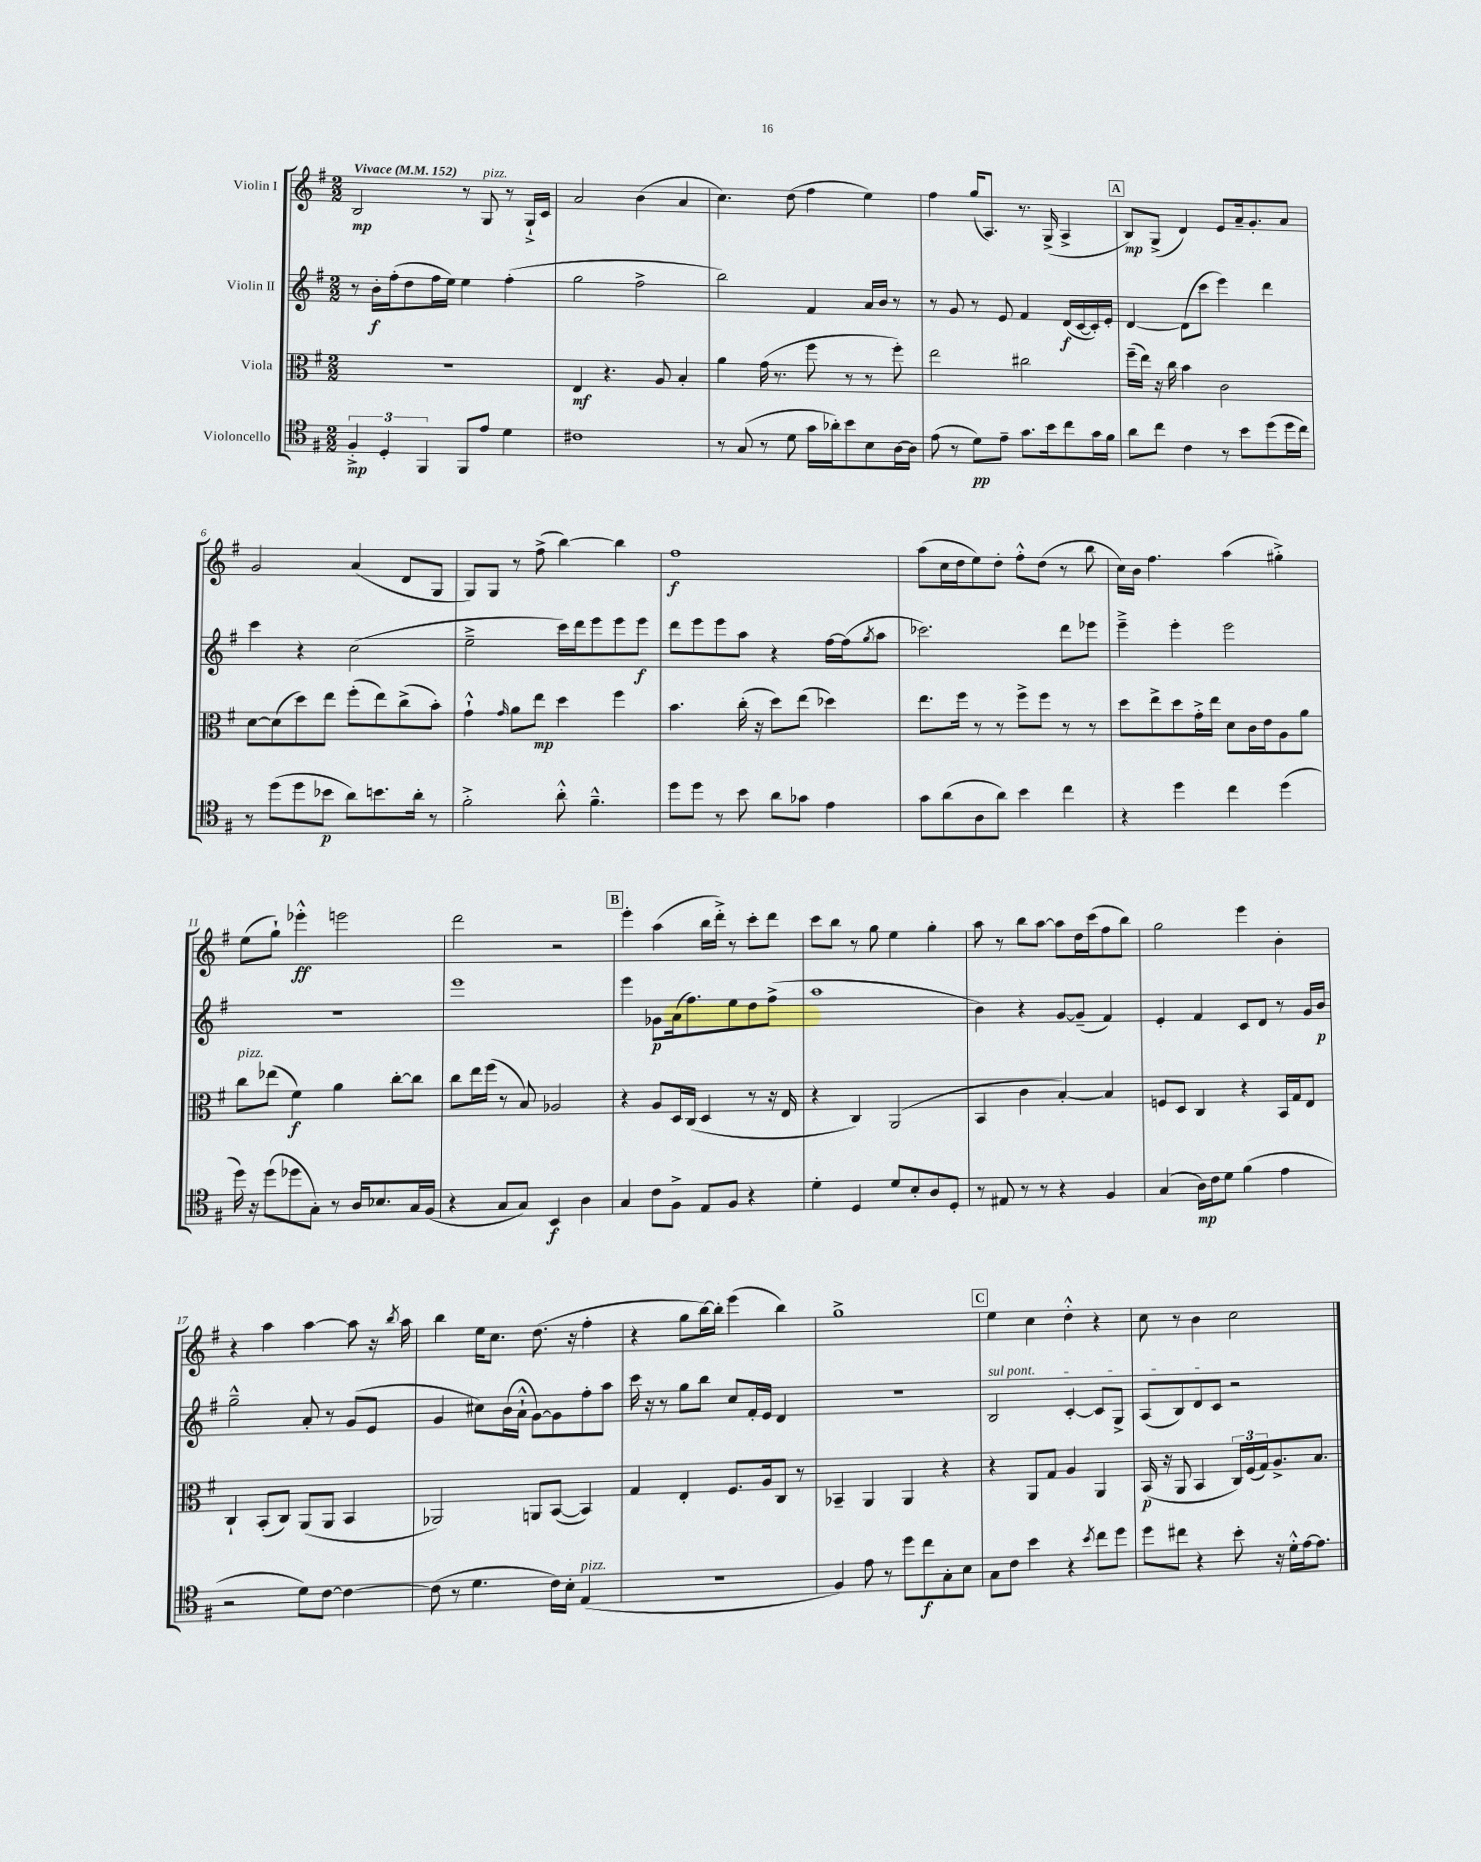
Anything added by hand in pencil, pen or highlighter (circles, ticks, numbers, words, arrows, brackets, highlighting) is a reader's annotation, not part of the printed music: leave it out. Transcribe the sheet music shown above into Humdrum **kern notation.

**kern	**dynam	**kern	**dynam	**kern	**dynam	**kern	**dynam
*part4	*part4	*part3	*part3	*part2	*part2	*part1	*part1
*staff4	*staff4	*staff3	*staff3	*staff2	*staff2	*staff1	*staff1
*I"Violoncello	*	*I"Viola	*	*I"Violin II	*	*I"Violin I	*
*clefC4	*	*clefC3	*	*clefG2	*	*clefG2	*
*k[f#]	*	*k[f#]	*	*k[f#]	*	*k[f#]	*
*M2/2	*	*M2/2	*	*M2/2	*	*M2/2	*
*MM152	*	*MM152	*	*MM152	*	*MM152	*
=1	=1	=1	=1	=1	=1	=1	=1
!	!	!	!	!	!	!LO:TX:a:B:t=Vivace	!
6F#'^/	mp	1r	.	8r	.	2B/	mp
.	.	.	.	16b'\LL	f	.	.
6D'/	.	.	.	.	.	.	.
.	.	.	.	(16ff#'\J	.	.	.
.	.	.	.	8dd\	.	.	.
6FF#/	.	.	.	.	.	.	.
.	.	.	.	16ff#\L	.	.	.
.	.	.	.	16ee\JJ)	.	.	.
8FF#/L	.	.	.	4ee\	.	8r	.
!	!	!	!	!	!	!LO:TX:a:i:t=pizz.	!
8e/J	.	.	.	.	.	8G/	.
4d\	.	.	.	(4ff#'\	.	8r	.
.	.	.	.	.	.	16G`^/LL	.
.	.	.	.	.	.	16c/JJ	.
=2	=2	=2	=2	=2	=2	=2	=2
1c#X	.	4E/	mf	2gg\	.	2a/	.
.	.	4.r	.	.	.	.	.
.	.	.	.	2ff#^\	.	(4b\	.
.	.	8A/	.	.	.	.	.
.	.	4B'/	.	.	.	4a/	.
=3	=3	=3	=3	=3	=3	=3	=3
8r	.	4a\	.	2bb\)	.	4.cc\)	.
(8G/	.	.	.	.	.	.	.
8r	.	(16g\	.	.	.	.	.
.	.	8.r	.	.	.	.	.
8d\	.	.	.	.	.	(8dd\	.
16g\LL	.	8ff#\	.	4f#/	.	4ff#\	.
16a-X'\J)	.	.	.	.	.	.	.
8b\	.	8r	.	.	.	.	.
8B\	.	8r	.	16a/LL	.	4ee\)	.
.	.	.	.	16b/JJ	.	.	.
[16A\L	.	8ff#'\)	.	8r	.	.	.
16A\JJ]	.	.	.	.	.	.	.
=4	=4	=4	=4	=4	=4	=4	=4
(8e\	.	2ee\	.	8r	.	4ff#\	.
8r	.	.	.	8g/	.	.	.
8d\L)	pp	.	.	8r	.	(16gg/KL	.
.	.	.	.	.	.	8.A/J)	.
8e~\J	.	.	.	8e/	.	.	.
8.g\L	.	2cc#X\	.	4f#/	.	8.r	.
16b\k	.	.	.	.	.	(16G^/	.
8cc\	.	.	.	(16d/LL	f	4A^/	.
.	.	.	.	[16c/	.	.	.
16g\L	.	.	.	16c'/])	.	.	.
16f#\JJ	.	.	.	16e'/JJ	.	.	.
!!LO:REH:place=s1:t=A
=5	=5	=5	=5	=5	=5	=5	=5
8a\L	.	(16ff#~\LL	.	[4d/	.	8B/L)	mp
.	.	16ee\JJ)	.	.	.	.	.
8cc\J	.	16r	.	.	.	(8G^/J	.
.	.	16cc\	.	.	.	.	.
4c\	.	4b\	.	(8d\L]	.	4d/)	.
.	.	.	.	8ccc\J	.	.	.
8r	.	2c\	.	4eee\)	.	8e/L	.
8b\L	.	.	.	.	.	16a~/k	.
.	.	.	.	.	.	8.g'/	.
(8dd\	.	.	.	4ddd\	.	.	.
16dd\L	.	.	.	.	.	8a/J	.
16cc\JJ)	.	.	.	.	.	.	.
!!LO:LB:g=z
=6	=6	=6	=6	=6	=6	=6	=6
8r	.	[8d\L	.	4ccc\	.	2g/	.
(8dd\L	.	(8d\]	.	.	.	.	.
8dd\	.	8dd\)	.	4r	.	.	.
8b-X\J	p	8ee\J	.	.	.	.	.
8a\L)	.	(8ff#'\L	.	(2cc\	.	(4a/	.
8.bn\	.	8ee\)	.	.	.	.	.
.	.	(8cc^\	.	.	.	8d/L	.
16a'\Jk	.	.	.	.	.	.	.
8r	.	8b'\J)	.	.	.	8G/J	.
=7	=7	=7	=7	=7	=7	=7	=7
2f#'^\	.	4g`^^\	.	2ee~^\	.	8G/L)	.
.	.	.	.	.	.	8G/J	.
.	.	16qqg/	.	.	.	.	.
.	.	8a\L	.	.	.	8r	.
.	.	8ee\J	mp	.	.	(8ff#^\	.
8a'^^\	.	4dd\	.	16ccc\LL)	.	[4bb\)	.
.	.	.	.	16ddd\J	.	.	.
4.f#~^^\	.	.	.	8eee\	.	.	.
.	.	4ff#\	.	8eee\	.	4bb\]	.
.	.	.	.	8eee\J	f	.	.
=8	=8	=8	=8	=8	=8	=8	=8
8dd\L	.	4.b\	.	8ddd\L	.	1ff#	f
8dd\J	.	.	.	8eee\	.	.	.
8r	.	.	.	8eee\	.	.	.
8b\	.	(16cc'\	.	8aa\J	.	.	.
.	.	16r	.	.	.	.	.
8a\L	.	8dd\L)	.	4r	.	.	.
8g-X\J	.	(8ee\J	.	.	.	.	.
4e\	.	4dd-X\)	.	[16ff#\LL	.	.	.
.	.	.	.	(16ff#\J]	.	.	.
.	.	.	.	8qgg/	.	.	.
.	.	.	.	8aa\J	.	.	.
=9	=9	=9	=9	=9	=9	=9	=9
8g\L	.	8.ee\L	.	2.ccc-X\)	.	(8aa\L	.
(8a\	.	.	.	.	.	16cc\L	.
.	.	16ff#\Jk	.	.	.	16dd\J	.
8A\	.	8r	.	.	.	8ee\)	.
8a\J)	.	8r	.	.	.	8dd'\J	.
4b\	.	8ff#^\L	.	.	.	8ff#'^^\L	.
.	.	8ff#\J	.	.	.	(8dd\J	.
4cc\	.	8r	.	8ddd\L	.	8r	.
.	.	8r	.	8eee-X\J	.	8bb\	.
=10	=10	=10	=10	=10	=10	=10	=10
4r	.	8dd\L	.	4eee~^\	.	16cc\LL)	.
.	.	.	.	.	.	16b\JJ	.
.	.	8ee^\	.	.	.	4.ff#\	.
4dd\	.	8dd\	.	4eee'\	.	.	.
.	.	16g'^\L	.	.	.	.	.
.	.	16ee\JJ	.	.	.	.	.
4cc\	.	8d\L	.	2eee\	.	(4aa\	.
.	.	16c\L	.	.	.	.	.
.	.	16e\J	.	.	.	.	.
(4dd\	.	8A\	.	.	.	4gg#X'^\)	.
.	.	8a\J	.	.	.	.	.
!!LO:LB:g=z
=11	=11	=11	=11	=11	=11	=11	=11
!	!	!LO:TX:a:i:t=pizz.	!	!	!	!	!
16dd\)	.	8cc\L	.	1r	.	(8ee\L	.
16r	.	.	.	.	.	.	.
(8dd\L	.	(8ee-X\J	.	.	.	8gg`\J)	.
8dd-X\	.	4f#\)	f	.	.	4eee-X'^^\	ff
8G'\J)	.	.	.	.	.	.	.
8r	.	4a\	.	.	.	2eeen\	.
16A/KL	.	.	.	.	.	.	.
8.B-X/	.	.	.	.	.	.	.
.	.	[8cc'\L	.	.	.	.	.
16G/L	.	8cc\J]	.	.	.	.	.
(16F#/JJ	.	.	.	.	.	.	.
=12	=12	=12	=12	=12	=12	=12	=12
4r	.	8cc\L	.	1eee	.	2ddd\	.
.	.	16ee\L	.	.	.	.	.
.	.	(16ff#\JJ	.	.	.	.	.
8G/L	.	8r	.	.	.	.	.
8G/J)	.	8B/)	.	.	.	.	.
4BB/	f	2A-X/	.	.	.	2r	.
4A\	.	.	.	.	.	.	.
!!LO:REH:place=s1:t=B
=13	=13	=13	=13	=13	=13	=13	=13
4G/	.	4r	.	4eee\	.	4eee'\	.
8c\L	.	8A/L	.	8g-X\L	p	(4aa\	.
8F#^\J	.	16D/L	.	(16a\k	.	.	.
.	.	(16C/JJ	.	8.ff#\)	.	.	.
8E/L	.	4D/	.	.	.	16bb\LL	.
.	.	.	.	.	.	16ddd'^\JJ)	.
8F#/J	.	.	.	8ee\	.	8r	.
4r	.	8r	.	8dd\	.	8ccc'\L	.
.	.	16r	.	(8ff#^\J	.	8ddd\J	.
.	.	16E/	.	.	.	.	.
=14	=14	=14	=14	=14	=14	=14	=14
4d'\	.	4r	.	1aa	.	8ccc\L	.
.	.	.	.	.	.	8bb\J	.
4D/	.	4C/)	.	.	.	8r	.
.	.	.	.	.	.	8gg\	.
8d/L	.	(2AA/	.	.	.	4ee\	.
8B'/	.	.	.	.	.	.	.
8A/	.	.	.	.	.	4gg'\	.
8D'/J	.	.	.	.	.	.	.
=15	=15	=15	=15	=15	=15	=15	=15
8r	.	4BB/	.	4b\)	.	8aa\	.
8E#X/	.	.	.	.	.	8r	.
8r	.	4c\	.	4r	.	8bb\L	.
8r	.	.	.	.	.	[8aa\J	.
4r	.	[4B'/)	.	[8g/L	.	8aa\L]	.
.	.	.	.	(8g~/J]	.	16dd\L	.
.	.	.	.	.	.	(16ccc\J	.
4F#/	.	4B/]	.	4f#/)	.	8ff#\	.
.	.	.	.	.	.	8bb\J)	.
=16	=16	=16	=16	=16	=16	=16	=16
(4G/	.	8Fn/L	.	4e'/	.	2gg\	.
.	.	8D/J	.	.	.	.	.
16A\LL)	mp	4C/	.	4f#/	.	.	.
16c\J	.	.	.	.	.	.	.
8d\J	.	.	.	.	.	.	.
(4f#\	.	4r	.	8c/L	.	4eee\	.
.	.	.	.	8d/J	.	.	.
4e\	.	16BB/LL	.	8r	.	4b'\	.
.	.	16G/J	.	.	.	.	.
.	.	8E/J	.	16g/LL	.	.	.
.	.	.	.	16b/JJ	p	.	.
!!LO:LB:g=z
=17	=17	=17	=17	=17	=17	=17	=17
2r	.	4C`/	.	2gg~^^\	.	4r	.
.	.	(8BB'/L	.	.	.	4aa\	.
.	.	8C/J)	.	.	.	.	.
8d\L)	.	(8AA/L	.	8a'/	.	[4aa\	.
[8c\J	.	8AA/J	.	8r	.	.	.
4c\_	.	4BB/	.	(8g/L	.	8aa\]	.
.	.	.	.	8e/J	.	16r	.
.	.	.	.	.	.	8qbb/	.
.	.	.	.	.	.	16aa\	.
=18	=18	=18	=18	=18	=18	=18	=18
(8c\]	.	2AA-X/)	.	4g/	.	4bb\	.
8r	.	.	.	.	.	.	.
4.d\	.	.	.	8cc#X\L)	.	16ee\KL	.
.	.	.	.	.	.	8.cc\J	.
.	.	.	.	(16b\L	.	.	.
.	.	.	.	16a`^^\JJ	.	.	.
.	.	8AAn/L	.	[8g\L)	.	(8.dd\	.
16c\LL)	.	([8BB/J	.	8g\]	.	.	.
16B'\JJ	.	.	.	.	.	16r	.
!LO:TX:a:i:t=pizz.	!	!	!	!	!	!	!
(4E/	.	4BB/])	.	8ff#'\	.	4ff#'\	.
.	.	.	.	8aa\J	.	.	.
=19	=19	=19	=19	=19	=19	=19	=19
1r	.	4G/	.	16ccc\	.	4r	.
.	.	.	.	16r	.	.	.
.	.	.	.	8r	.	.	.
.	.	4E'/	.	8gg\L	.	8gg\L	.
.	.	.	.	8bb\J	.	[16bb\L)	.
.	.	.	.	.	.	16bb'\JJ]	.
.	.	8.F#/L	.	8cc/L	.	(4eee\	.
.	.	.	.	16f#'/L	.	.	.
.	.	16A/k	.	16e/JJ	.	.	.
.	.	8C/J	.	4d/	.	4bb\)	.
.	.	8r	.	.	.	.	.
=20	=20	=20	=20	=20	=20	=20	=20
4F#/)	.	4BB-X~/	.	1r	.	1gg^	.
8e\	.	4AA/	.	.	.	.	.
8r	.	.	.	.	.	.	.
8dd\L	.	4AA/	.	.	.	.	.
8cc\	f	.	.	.	.	.	.
8G'\	.	4r	.	.	.	.	.
8B\J	.	.	.	.	.	.	.
!!LO:REH:place=s1:t=C
=21	=21	=21	=21	=21	=21	=21	=21
!	!	!	!	!LO:TX:a:i:t=sul pont.	!	!	!
8G\L	.	4r	.	2B/	.	4ee\	.
8c\J	.	.	.	.	.	.	.
4b\	.	8AA/L	.	.	.	4cc\	.
.	.	8G/J	.	.	.	.	.
4r	.	4A/	.	[4c'/	.	4dd'^^\	.
8qb/	.	.	.	.	.	.	.
8cc\L	.	4AA/	.	8c/L]	.	4r	.
8dd\J	.	.	.	8G^/J	.	.	.
=22	=22	=22	=22	=22	=22	=22	=22
8dd\L	.	(16BB/	p	(8A/L	.	8cc\	.
.	.	16r	.	.	.	.	.
8cc#X\J	.	8AA/	.	8B/)	.	8r	.
4r	.	4BB/	.	8d/	.	4b\	.
.	.	.	.	8c/J	.	.	.
8b'\	.	24C/LL)	.	2r	.	2cc\	.
.	.	(24F#/	.	.	.	.	.
.	.	24G/J)	.	.	.	.	.
16r	.	8.A^/	.	.	.	.	.
16d'^^\LL	.	.	.	.	.	.	.
[16e\J	.	.	.	.	.	.	.
8.e\J]	.	8.B/J	.	.	.	.	.
==	==	==	==	==	==	==	==
*-	*-	*-	*-	*-	*-	*-	*-
